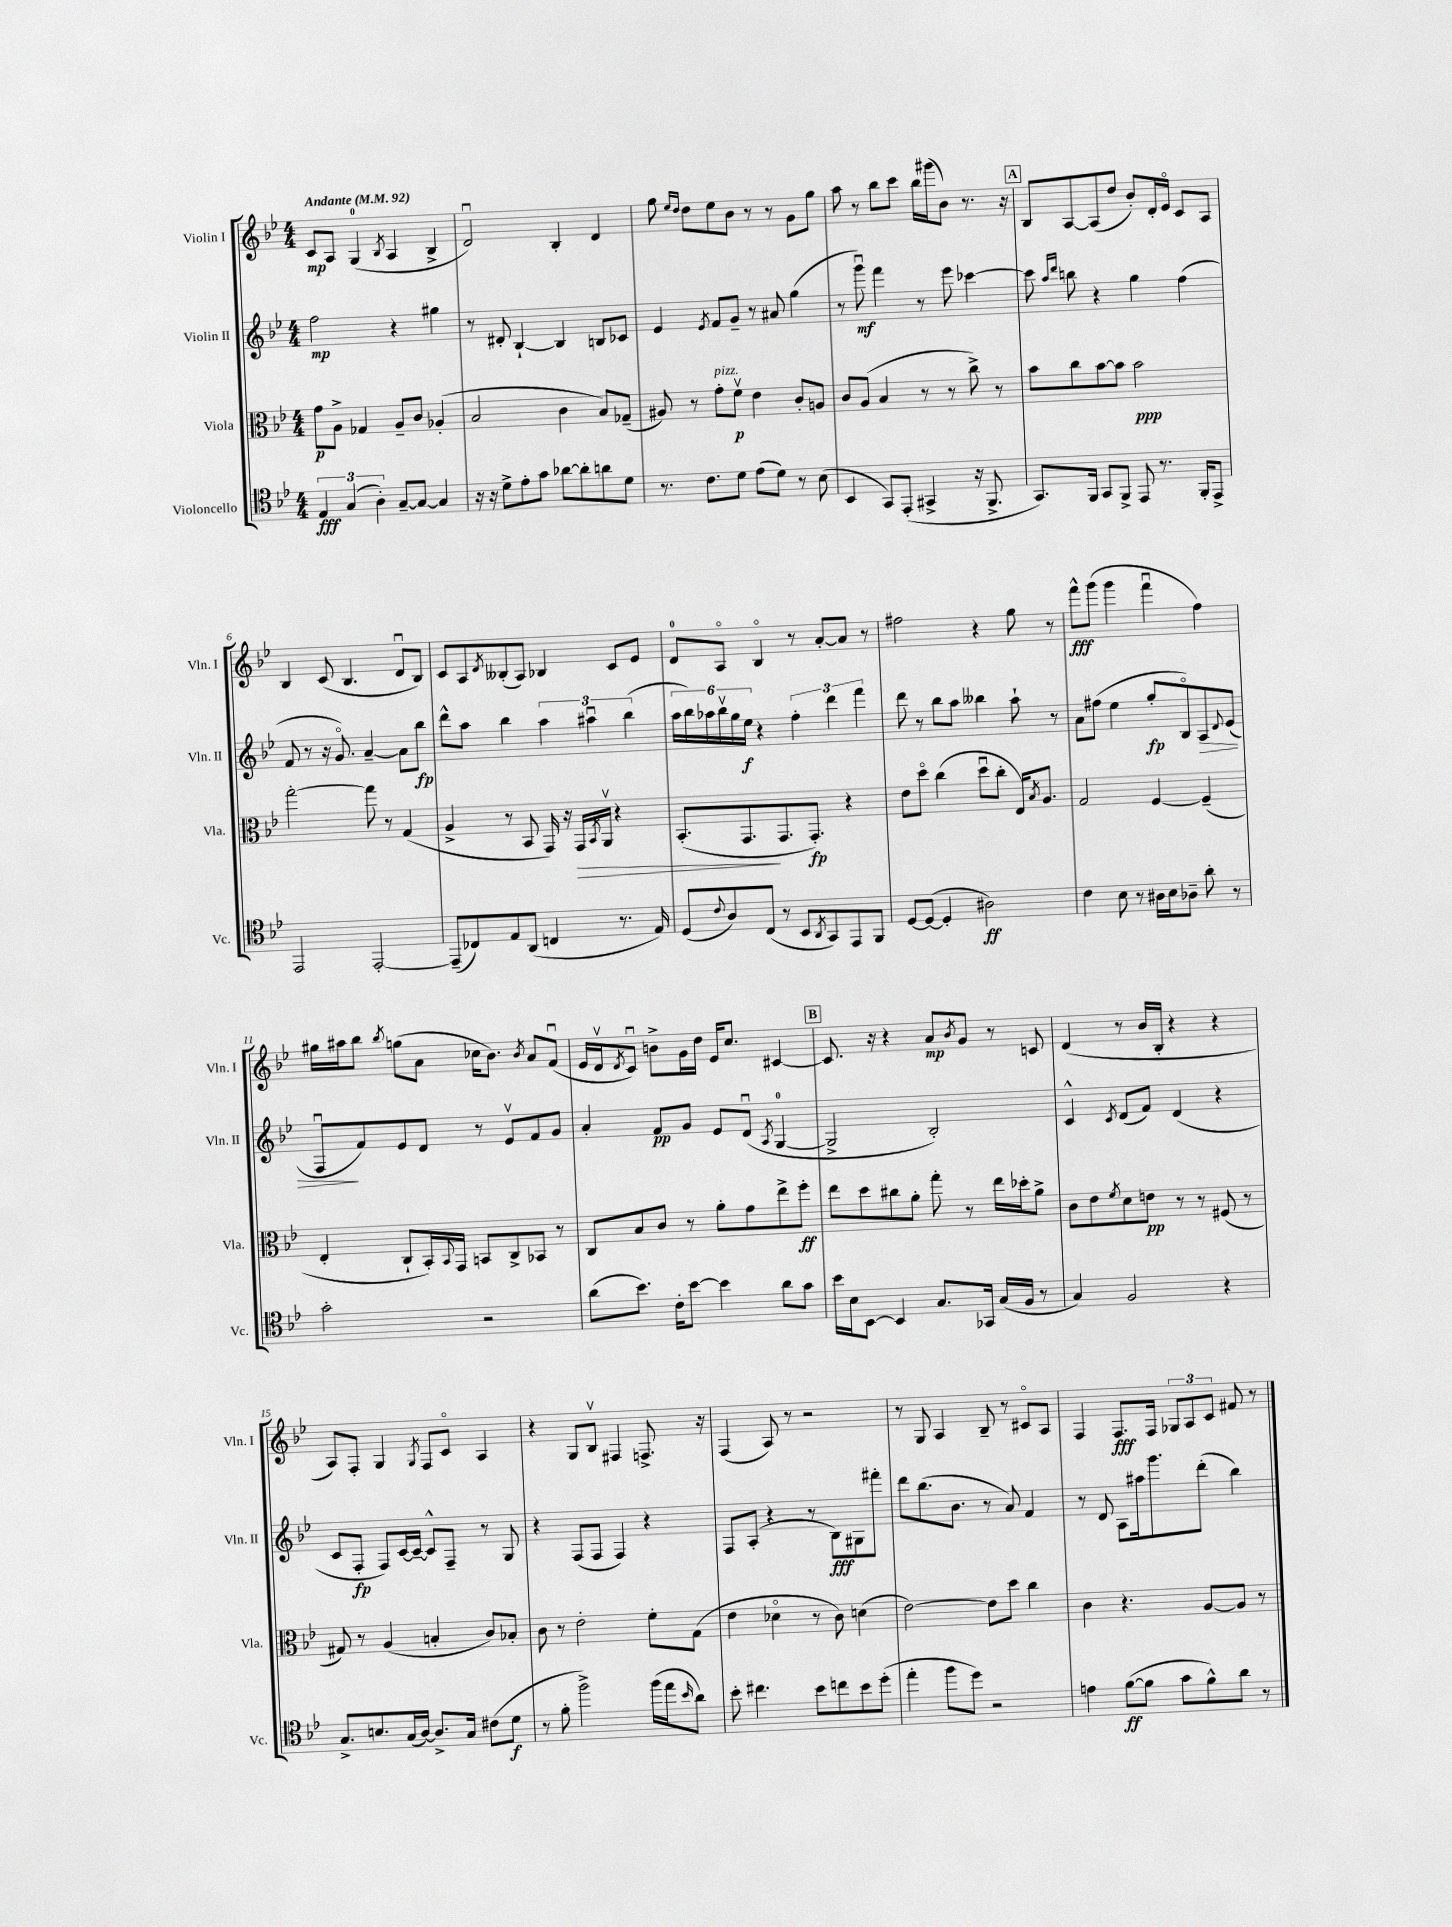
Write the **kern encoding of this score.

**kern	**dynam	**kern	**dynam	**kern	**dynam	**kern	**dynam
*part4	*part4	*part3	*part3	*part2	*part2	*part1	*part1
*staff4	*staff4	*staff3	*staff3	*staff2	*staff2	*staff1	*staff1
*I"Violoncello	*	*I"Viola	*	*I"Violin II	*	*I"Violin I	*
*I'Vc.	*	*I'Vla.	*	*I'Vln. II	*	*I'Vln. I	*
*clefC4	*	*clefC3	*	*clefG2	*	*clefG2	*
*k[b-e-]	*	*k[b-e-]	*	*k[b-e-]	*	*k[b-e-]	*
*M4/4	*	*M4/4	*	*M4/4	*	*M4/4	*
*MM92	*	*MM92	*	*MM92	*	*MM92	*
=1	=1	=1	=1	=1	=1	=1	=1
!	!	!	!	!	!	!LO:TX:a:B:t=Andante	!
6E-/	fff	8g\L	p	2ff\	mp	8c/L	mp
.	.	8A^\J	.	.	.	8A/J	.
(6G/	.	.	.	.	.	.	.
.	.	4G-X/	.	.	.	(4G/	.
6A'\)	.	.	.	.	.	.	.
.	.	.	.	.	.	8qB-/	.
[8G~/L	.	8A~/L	.	4r	.	4A/	.
8G/J_	.	8c/J	.	.	.	.	.
4G/]	.	(4A-X'/	.	4gg#X\	.	4B-^/	.
=2	=2	=2	=2	=2	=2	=2	=2
16r	.	2B-/	.	8r	.	2du/)	.
16r	.	.	.	.	.	.	.
8d^\L	.	.	.	8d#X'/	.	.	.
8e-'\	.	.	.	[4B-`/	.	.	.
8g\J	.	.	.	.	.	.	.
[8a-X\L	.	4c\	.	4B-/]	.	4B-'/	.
8a-'\]	.	.	.	.	.	.	.
8an\	.	8B-/L)	.	8Bn/L	.	4d/	.
8d\J	.	(8G-X~/J	.	8c-X/J	.	.	.
=3	=3	=3	=3	=3	=3	=3	=3
8.r	.	8A#X/)	.	4e-/	.	8gg\	.
.	.	.	.	.	.	16qqee-/LL	.
.	.	.	.	.	.	16qqdd/JJ	.
.	.	8r	.	.	.	8dd\L	.
8.c\L	.	.	.	.	.	.	.
.	.	.	.	8qe-/	.	.	.
!	!	!LO:TX:a:i:t=pizz.	!	!	!	!	!
.	.	8g'\L	.	8f/L	.	8ee-\	.
8d\J	.	8fv\J	p	8g~/J	.	8b-\J	.
(8e-\L	.	4e-\	.	8r	.	8r	.
8d\J)	.	.	.	8a#X/	.	8r	.
8r	.	8c'/L	.	(4gg\	.	8g\L	.
(8B-\	.	8An/J	.	.	.	8gg\J	.
=4	=4	=4	=4	=4	=4	=4	=4
4BB-/	.	8c/L	.	8r	.	8aa\	.
.	.	(8A/J	.	8gggu\)	mf	8r	.
8GG/L)	.	4B-/	.	4fff\	.	8bb-\L	.
(8EE-'/J	.	.	.	.	.	8ccc\J	.
4GG#X^/	.	8r	.	8r	.	16bb-\LL	.
.	.	.	.	.	.	(16ggg#X\J	.
.	.	8r	.	8eee-\	.	8b-\J)	.
16r	.	8cc^\)	.	[4ccc-X\	.	8.r	.
8.FF^/	.	.	.	.	.	.	.
.	.	8r	.	.	.	.	.
.	.	.	.	.	.	16r	.
!!LO:REH:place=s1:t=A
=5	=5	=5	=5	=5	=5	=5	=5
8.GG/L)	.	8b-\L	.	8ccc-\]	.	8B-/L	.
.	.	.	.	16qqaa/LL	.	.	.
.	.	.	.	16qqddd/JJ	.	.	.
.	.	8cc\	.	8bbn\	.	[8A/	.
16FF/Jk	.	.	.	.	.	.	.
8GG/L	.	[8b-\	.	4r	.	(8A/]	.
8FF^/J	.	8b-\J]	.	.	.	8dd/J	.
8EE-/	.	2b-\	ppp	4gg\	.	8b-'/L)	.
8.r	.	.	.	.	.	16d'/L	.
.	.	.	.	.	.	16e-/JJ	.
.	.	.	.	(4ff\	.	8c/L	.
16FF'/KL	.	.	.	.	.	.	.
8EE-^/J	.	.	.	.	.	8A/J	.
!!LO:LB:g=z
=6	=6	=6	=6	=6	=6	=6	=6
2EE-/	.	[2gg'\	.	8f/	.	4B-/	.
.	.	.	.	8r	.	.	.
.	.	.	.	16r	.	(8c/	.
.	.	.	.	8.g/)	.	.	.
.	.	.	.	.	.	4.B-/	.
[2EE-'/	.	8gg\]	.	[4a~/	.	.	.
.	.	8r	.	.	.	.	.
.	.	(4G/	.	8a\L]	.	8du/L	.
.	.	.	.	8bb-\J	fp	8B-/J)	.
=7	=7	=7	=7	=7	=7	=7	=7
(8EE-~/L]	.	4A^/	.	8ddd^^\L	.	8c/L	.
8C-X/)	.	.	.	8aa\J	.	8A/	.
.	.	.	.	.	.	8qd/	.
8E-/	.	8r	.	4bb-\	.	(8B--X'/	.
(8AA/J	.	8BB-/	.	.	.	8A/J)	.
4Cn/	.	16GG/)	.	6aa\	.	4B-X/	.
.	.	16r	.	.	.	.	.
!	!	!	!LO:HP:b	!	!	!	!
.	.	16GG/LL	>	.	.	.	.
.	.	.	.	6aa#Xu\	.	.	.
.	.	8qBB-/	.	.	.	.	.
.	.	16AAv/JJ	.	.	.	.	.
8.r	.	4r	.	.	.	8c/L	.
.	.	.	.	(6bb-\	.	.	.
.	.	.	.	.	.	8e-/J	.
16E-/)	.	.	.	.	.	.	.
=8	=8	=8	=8	=8	=8	=8	=8
(8D/L	.	(8.BB-'/L	.	24aa\LL	.	8d/L	.
.	.	.	.	24bb-\)	.	.	.
.	.	.	.	24aa-X\	.	.	.
8qqc/	.	.	.	.	.	.	.
8A/)	.	.	.	24bb-v\	.	8A/J	.
.	.	.	.	24gg\	.	.	.
.	.	8.GG/	.	.	.	.	.
.	.	.	.	24ee-\JJ	f	.	.
(8C/J	.	.	.	4r	.	4B-/	.
8r	.	8.GG/	]	.	.	.	.
8BB-/L	.	.	.	6ff'\	.	8r	.
.	.	8.GG'/J)	fp	.	.	.	.
8qAA/	.	.	.	.	.	.	.
8GG/)	.	.	.	.	.	[8a'/L	.
.	.	.	.	6ddd\	.	.	.
8EE-/	.	4r	.	.	.	8a/J]	.
.	.	.	.	6fff\	.	.	.
8FF/J	.	.	.	.	.	8r	.
=9	=9	=9	=9	=9	=9	=9	=9
[8D/L	.	8e-\L	.	8ddd\	.	2ff#X\	.
(8D/J_	.	8dd\J	.	8r	.	.	.
4D'/]	.	(4cc\	.	8bb-\L	.	.	.
.	.	.	.	8aa\J	.	.	.
2A#X\)	ff	8ddu\L	.	4bb--X\	.	4r	.
.	.	8cc'\J	.	.	.	.	.
.	.	16E-/KL)	.	8aa`\	.	8gg\	.
.	.	8qB-/	.	.	.	.	.
.	.	8.A/J	.	.	.	.	.
.	.	.	.	8r	.	8r	.
=10	=10	=10	=10	=10	=10	=10	=10
4c\	.	2G/	.	8a\L	.	8fff^^\L	fff
.	.	.	.	(8ff#X\J	.	(8ggg\J	.
8B-\	.	.	.	4ee-\	.	4ggg\	.
8r	.	.	.	.	.	.	.
16A#X\LL	.	[4F/	.	8gg'/L	fp	4fffu\	.
16B-\J	.	.	.	.	.	.	.
8A-X~\J	.	.	.	8B-/)	.	.	.
!	!	!	!	!	!LO:HP:b	!	!
8a'\	.	(4F~/]	.	8A/	>	4ff\)	.
.	.	.	.	8qqd/	.	.	.
8r	.	.	.	(8e-/J	.	.	.
!!LO:LB:g=z
=11	=11	=11	=11	=11	=11	=11	=11
2g'\	.	4E-'/	.	8Fu/L	.	16gg#X\LL	.
.	.	.	.	.	.	16aa#X\J	.
.	.	.	.	8f/)	]	8bb-\J	.
.	.	.	.	.	.	8qbb-/	.
.	.	8C`/L	.	8e-/	.	(8ggn\L	.
.	.	16BB-'/L)	.	8d/J	.	8a\J	.
.	.	8qqBB-/	.	.	.	.	.
.	.	16GG/JJ	.	.	.	.	.
2r	.	8BBn/L	.	8r	.	16cc-X\KL	.
.	.	.	.	.	.	8.b-\J)	.
.	.	8C^/	.	8e-v/L	.	.	.
.	.	.	.	.	.	8qb-/	.
.	.	8BB-X/J	.	8f/	.	8a/L	.
.	.	8r	.	8g/J	.	(8fu/J	.
=12	=12	=12	=12	=12	=12	=12	=12
(8a\L	.	8C/L	.	4a'/	.	16e-/LL	.
.	.	.	.	.	.	16dv/J	.
.	.	.	.	.	.	8qd/	.
8.b-\J)	.	8B-/	.	.	.	8cu/J)	.
.	.	8c/J	.	8f/L	pp	8bn^\L	.
16c'\KL	.	.	.	.	.	.	.
[8b-\J	.	8r	.	8g/J	.	16g\L	.
.	.	.	.	.	.	16dd\JJ	.
4b-\]	.	8a'\L	.	8e-/L	.	16e-/KL	.
.	.	.	.	.	.	8.cc/J	.
.	.	8g\	.	(8du/J	.	.	.
.	.	.	.	8qA/	.	.	.
8a\L	.	8ee-^\	.	[4G/	.	[4c#X/	.
8g\J	.	8ff'\J	ff	.	.	.	.
!!LO:REH:place=s1:t=B
=13	=13	=13	=13	=13	=13	=13	=13
16b-\LL	.	8ee-\L	.	2G^/]	.	8.c#/]	.
16B-\J	.	.	.	.	.	.	.
[8BB-\J	.	8dd\	.	.	.	.	.
.	.	.	.	.	.	16r	.
4BB-/]	.	8cc#X\	.	.	.	4r	.
.	.	8a'\J	.	.	.	.	.
8.G/L	.	8gg'\	.	2B-'/)	.	8a/L	mp
.	.	.	.	.	.	8qb-/	.
.	.	8r	.	.	.	8g/J	.
16GG-X/Jk	.	.	.	.	.	.	.
(16G/LL	.	16ee-\LL	.	.	.	8r	.
16F/JJ	.	16dd-X'\J	.	.	.	.	.
8r	.	8a^\J	.	.	.	8cn/	.
=14	=14	=14	=14	=14	=14	=14	=14
4G/)	.	8c\L	.	4c^^/	.	(4d/	.
.	.	8e-\	.	.	.	.	.
.	.	8qf/	.	8qc/	.	.	.
2F/	.	8d\	.	(8d/L	.	8r	.
.	.	8en\J	pp	8f/J)	.	16b-/LL	.
.	.	.	.	.	.	16B-'/JJ	.
.	.	8r	.	(4d/	.	4r	.
.	.	8r	.	.	.	.	.
4r	.	(8F#X/	.	4r	.	4r	.
.	.	8r	.	.	.	.	.
!!LO:LB:g=z
=15	=15	=15	=15	=15	=15	=15	=15
8.G^/L	.	8G#X/)	.	8c/L	.	8A/L)	.
.	.	8r	.	8F'/J	fp	8F'/J	.
8.Bn/	.	.	.	.	.	.	.
.	.	(4A/	.	8F/L)	.	4G/	.
(16G/L	.	.	.	[16c/L	.	.	.
[16A/JJ)	.	.	.	16c~/JJ_	.	.	.
.	.	.	.	.	.	8qG/	.
8.A^/L]	.	4Bn'/	.	8c^^/L]	.	8F/L	.
.	.	.	.	8F~/J	.	8c/J	.
16G/Jk	.	.	.	.	.	.	.
(8c#X\L	.	8c/L)	.	8r	.	4A/	.
8d\J	f	8B-X'/J	.	8G/	.	.	.
=16	=16	=16	=16	=16	=16	=16	=16
8r	.	8c\	.	4r	.	4r	.
8f'\	.	8r	.	.	.	.	.
2ff^\)	.	2e-'\	.	(8F/L	.	8G/L	.
.	.	.	.	8F/J	.	8B-v/J	.
.	.	.	.	4F/)	.	4F#X/	.
(16ff\LL	.	8f'\L	.	4r	.	8.Fn^/	.
16ee-\J	.	.	.	.	.	.	.
16qqb-/	.	.	.	.	.	.	.
8a\J)	.	(8G\J	.	.	.	.	.
.	.	.	.	.	.	16r	.
=17	=17	=17	=17	=17	=17	=17	=17
8b-'\	.	4e-\	.	8F/L	.	(4F/	.
4.cc#X\	.	.	.	(8A'/J	.	.	.
.	.	4d-X\	.	4r	.	8A/)	.
.	.	.	.	.	.	8r	.
8b-\L	.	8r	.	8r	.	2r	.
8ccn\	.	8c\)	.	8B-\L)	fff	.	.
8b-\	.	(4dn\	.	8G#X\	.	.	.
(8dd'\J	.	.	.	8fff#X'\J	.	.	.
=18	=18	=18	=18	=18	=18	=18	=18
4ee-'\	.	[2e-\)	.	8ddd\L	.	8r	.
.	.	.	.	(8.bb-\	.	8G/	.
8ff\L	.	.	.	.	.	4A/	.
.	.	.	.	8.b-\J	.	.	.
8dd\J)	.	.	.	.	.	.	.
2r	.	8e-\L]	.	8r	.	8B-~/	.
.	.	8dd\J	.	8a/)	.	8r	.
.	.	4cc\	.	4f/	.	8c#X/L	.
.	.	.	.	.	.	8A/J	.
=19	=19	=19	=19	=19	=19	=19	=19
4en\	.	4c\	.	8r	.	4F/	.
.	.	.	.	8d/	.	.	.
([8f\L	ff	4.r	.	8A\L	.	8.F/L	fff
8f\J]	.	.	.	16aa#X\k	.	.	.
.	.	.	.	8.ggg\	.	16F/Jk	.
8g\L	.	.	.	.	.	12G-X/L	.
.	.	.	.	.	.	12A/	.
8f^^\)	.	[8A/L	.	(8ddd'\J	.	.	.
.	.	.	.	.	.	12c/J	.
8a\J	.	8A/J]	.	4bb-\)	.	8f#X/	.
8r	.	8r	.	.	.	8r	.
==	==	==	==	==	==	==	==
*-	*-	*-	*-	*-	*-	*-	*-
